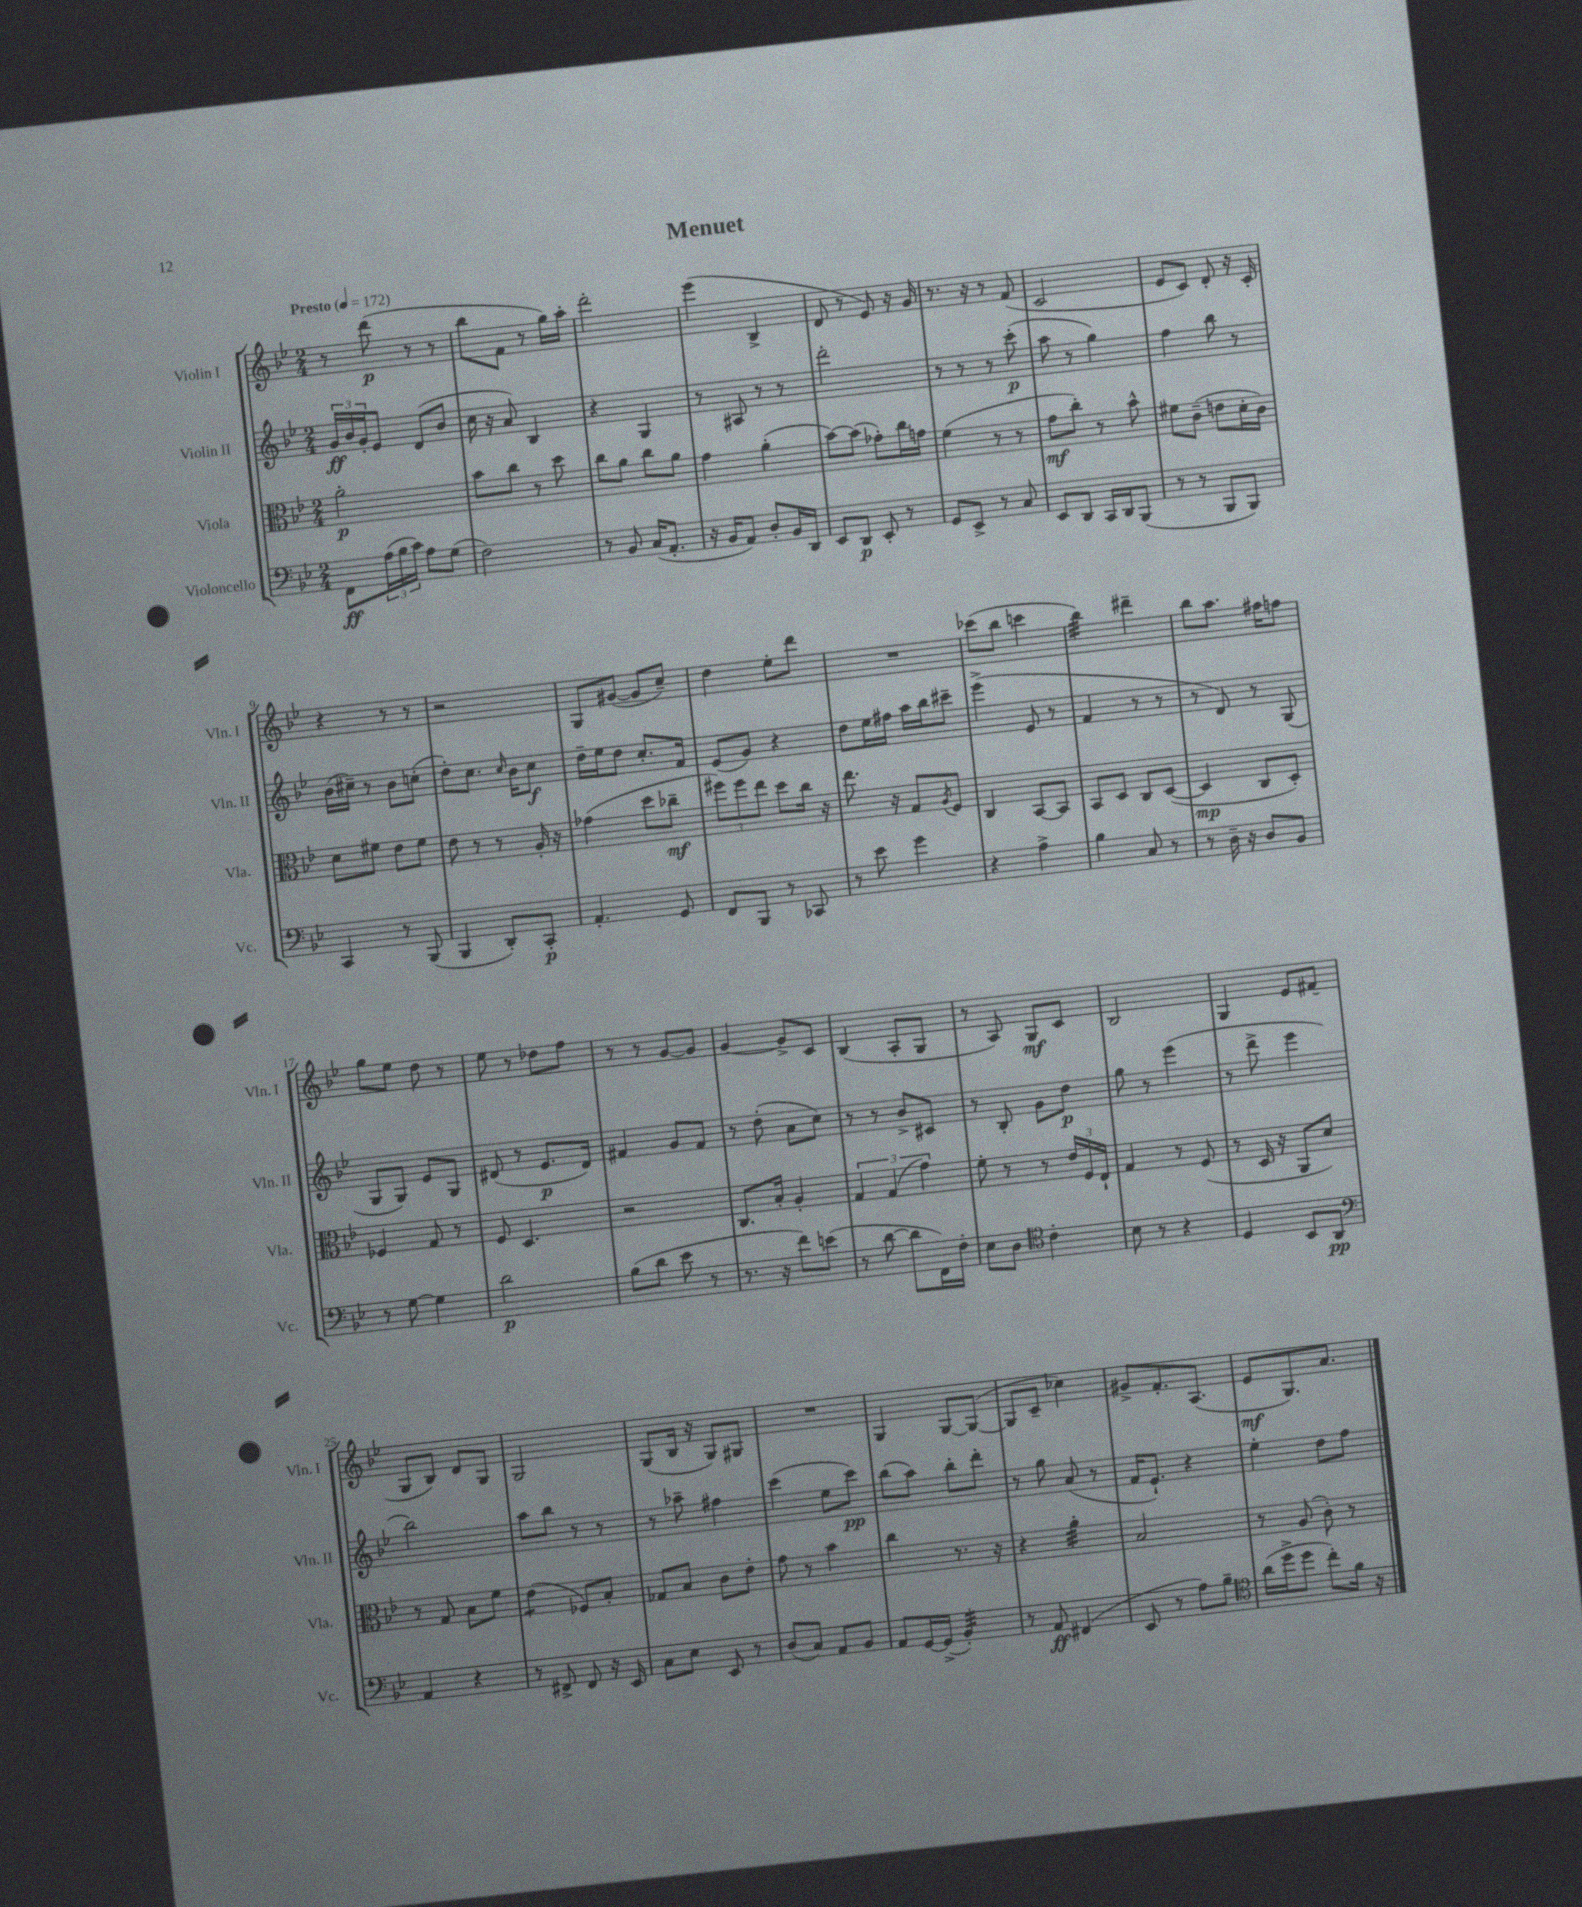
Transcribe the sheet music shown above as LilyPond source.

\header { title = "Menuet" }
<<
\new StaffGroup <<
\new Staff = "s0" \with { instrumentName = "Violin I" shortInstrumentName = "Vln. I" } {
    \clef treble \key bes \major \numericTimeSignature \time 2/4 \tempo "Presto" 4 = 172
    r8 d'''8\p( r8 r8 |
    bes''8 f'8 r8 g''16) a''16-. |
    d'''2-. |
    ees'''4( bes4-> |
    d'8 r8 ees'8) r16 g'16 |
    r8. r16 r8 f'8( |
    c'2 |
    ees'8 c'8) d'8-. r16 c'16-. |
    r4 r8 r8 |
    r2 |
    g8 gis'8~( gis'8 c''8--) |
    d''4 ees''8-. d'''8 |
    R2 |
    ces'''8( bes''8 c'''4 |
    bes''4:32) dis'''4-- |
    bes''8 a''8. fis''16 f''8 |
    g''8 ees''8 d''8 r8 |
    ees''8 r8 des''8 f''8 |
    r8 r8 g'8~ g'8 |
    g'4~ g'8-> c'8 |
    bes4( a8-. g8 |
    r8 a8) g8\mf c'8 |
    bes2 |
    g4 ees'8 fis'8( |
    g8 bes8) d'8 g8 |
    g2 |
    g8( bes16 r16 g8) gis8 |
    R2 |
    g4 g8~ g8~( |
    g8 c'8-- ces''4) |
    gis'8-> f'8.-. a8.( |
    ees'8\mf g8.) a'8. \bar "|." |
}
\new Staff = "s1" \with { instrumentName = "Violin II" shortInstrumentName = "Vln. II" } {
    \clef treble \key bes \major \numericTimeSignature \time 2/4
    \tuplet 3/2 { g'16\ff bes'16 g'16-. } ees'8 d'8( bes'8 |
    c''16 r16 a'8) bes4 |
    r4 g4 |
    r8 ais8 r8 r8 |
    d'''2-. |
    r8 r8 r8 c'''8-.\p( |
    a''8 r8 g''4) |
    f''4 bes''8 r8 |
    bes'16( cis''16--) r8 bes'8 c''8-.( |
    d''8-.) c''8. \grace { c''16 } bes'16 c''8\f |
    d''16-- ees''16 d''8 c''8.-. f'16 |
    ees'8( g'8) r4 |
    d''8 ees''16 fis''16 a''16 bes''16 cis'''8-- |
    ees'''4->( ees'8 r8 |
    f'4 r8 r8 |
    r8 d'8) r8 g8( |
    g8 g8) ees'8 g8 |
    dis'8( r8 ees'8.\p dis'16) |
    fis'4 g'8 fis'8 |
    r8 d''8-.( a'8 c''8) |
    r8 r8 bes'8-> cis'8 |
    r8 bes8-. g'8 d''8\p |
    g''8 r8 ees'''4( |
    r8 d'''8-> ees'''4 |
    bes''2) |
    a''8 bes''8 r8 r8 |
    r8 aes''8-- fis''4 |
    c'''4( ees''8 c'''8\pp) |
    bes''8( a''8) bes''8-. d'''8-. |
    r8 g''8 a'8( r8 |
    f'16 ees'8.-!) r4 |
    ees''4-. d''8 f''8 \bar "|." |
}
\new Staff = "s2" \with { instrumentName = "Viola" shortInstrumentName = "Vla." } {
    \clef alto \key bes \major \numericTimeSignature \time 2/4
    a'2-.\p |
    bes'8 c''8 r8 d''8 |
    c''8 a'8 c''8 a'8 |
    g'4 a'4-.( |
    bes'8~) bes'8( ges'8-.) c''16 g'16 |
    f'4( r8 r8 |
    g'8\mf c''8-.) r8 bes'8-^ |
    fis'8 c'8--( e'8 d'16-. c'16) |
    d'8 fis'8 ees'8 fis'8 |
    ees'8 r8 r8 a16-. r16 |
    ges'4( d''8 ces''8--\mf |
    \tuplet 3/2 { fis''8) fis''8 ees''8 } d''8 c''16 r16 |
    ees''8. r16 g8 \acciaccatura { a8 } f8 |
    c4 bes,8~ bes,8 |
    bes,8 d8 c8 d8~( |
    d4\mp c8 d8-.) |
    fes4 g8 r8 |
    f8 d4. |
    r2 |
    c8. bes16-. a4-. |
    \tuplet 3/2 { g4 g4( g'4) } |
    f'8-. r8 r8 \tuplet 3/2 { ees'16 f16 ees16-! } |
    g4 r8 f8( |
    r8 d16 r16 a,8 d'8) |
    r8 g8 bes8 f'8 |
    ees'4:8( fes8) bes8-. |
    ges8 bes8 c'8 ees'8-. |
    g'8 r8 bes'4 |
    c''4 r8. r16 |
    r4 a'4:32-. |
    bes2 |
    r8 a8( c'8-.) r8 \bar "|." |
}
\new Staff = "s3" \with { instrumentName = "Violoncello" shortInstrumentName = "Vc." } {
    \clef bass \key bes \major \numericTimeSignature \time 2/4
    f,8\ff \tuplet 3/2 { a16( bes16 c'16) } a8 g8( |
    f2) |
    r8 bes,8 c16( a,8.-. |
    r16 bes,16 a,8) d8-. bes,16 d,16 |
    ees,8 d,8\p ees,8-. r8 |
    g,8 ees,8-> r8 c8 |
    ees,8 d,8 c,16 d,16 bes,,8( |
    r8 r8 bes,,8 bes,,8) |
    c,4 r8 bes,,8( |
    bes,,4 d,8-.) c,8-.\p |
    a,4.-. g,8 |
    f,8 bes,,8 r8 ces,8 |
    r8 ees'8 g'4 |
    r4 a4-> |
    bes4 c8 r8 |
    r8 d16-- r16 d8 bes,8 |
    r8 g8~ g4 |
    d'2\p |
    bes8( d'8 ees'8 r8 |
    r8. r16 f'8) e'8( |
    r8 d'8~ d'8 f,16) f16-. |
    ees8 d8 \clef tenor c'4-. |
    bes8 r8 r4 |
    d4 bes,8 a,8\pp |
    \clef bass a,4 r4 |
    r8 fis,8-> fis,8 r16 ees,16 |
    c8 ees8 ees,8 r8 |
    d8( c8) a,8 bes,8 |
    a,8 g,16~ g,16->( bes,4:32-.) |
    r8 a,8\ff fis,4( |
    ees,8 r8 a8) bes8-- |
    \clef tenor a'16( d''16-> d''8 c''8-.) f'16 r16 \bar "|." |
}
>>
>>
